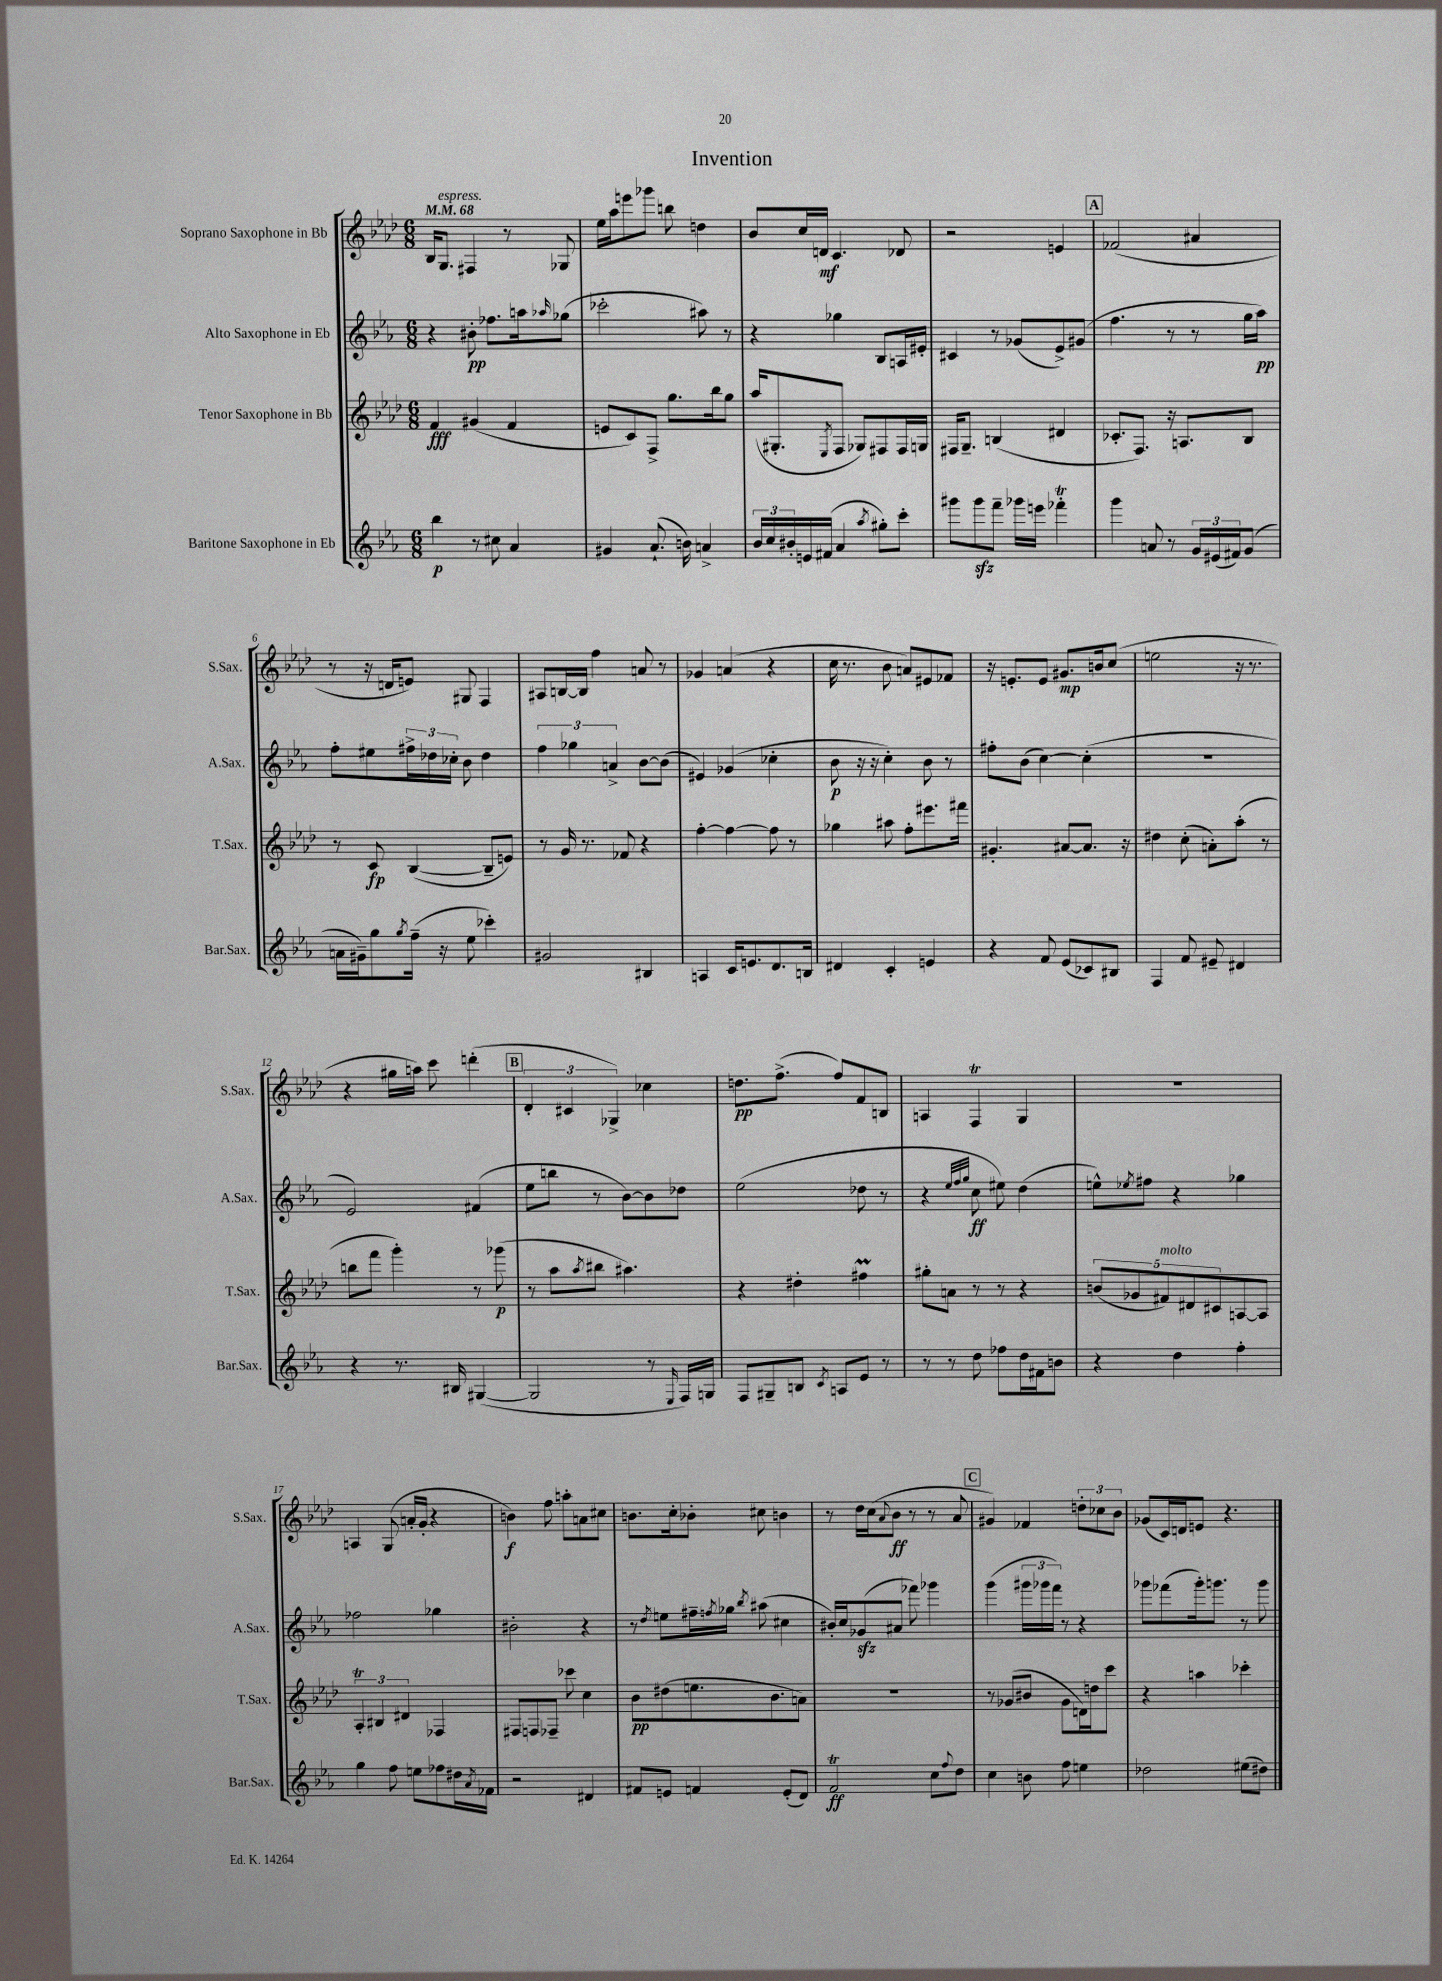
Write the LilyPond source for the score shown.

\header { title = "Invention" }
<<
\new StaffGroup <<
\new Staff = "s0" \with { instrumentName = "Soprano Saxophone in Bb" shortInstrumentName = "S.Sax." } {
    \clef treble \key aes \major \numericTimeSignature \time 6/8 \tempo 4 = 68
    bes16 g8.^\markup { \italic "espress." } fis4 r8 ges8 |
    ees''16 aes''16 e'''8 ges'''8 b''8 d''4 |
    bes'8 c''16 d'16\mf c'4. des'8 |
    r2 e'4 |
    \mark \markup { \box "A" } fes'2( ais'4 |
    r8 r16 d'16 e'8) gis8 f4 |
    ais8 b16~ b16 f''4 a'8 r8 |
    ges'4 a'4( r4 |
    c''16 r8. bes'8 a'8) eis'8 fes'8 |
    r16 e'8.-. e'8 gis'8.\mp b'16 c''8( |
    e''2 r16 r8. |
    r4 gis''16 a''16) c'''8 d'''4-.( |
    \mark \markup { \box "B" } \tuplet 3/2 { des'4-. cis'4 ges4->) } ces''4 |
    d''8.\pp f''8.->( f''8) f'8 b8 |
    a4 f4\trill g4 |
    R2. |
    a4 g8( a'16-. g'16-. r4 |
    b'4\f) f''8 a''8-. a'8 cis''8 |
    b'8. c''16-. bes'8-. cis''8 b'4 |
    r8 des''16 c''16( \appoggiatura { aes'8 } bes'8\ff r8 r8 aes'8 |
    \mark \markup { \box "C" } gis'4) fes'4 \tuplet 3/2 { d''8-. ces''8 bes'8 } |
    ges'8( c'16) d'16 e'8 r4. \bar "|." |
}
\new Staff = "s1" \with { instrumentName = "Alto Saxophone in Eb" shortInstrumentName = "A.Sax." } {
    \clef treble \key ees \major \numericTimeSignature \time 6/8
    r4 bis'8-.\pp fes''8. a''16 \grace { aes''16 } ges''8( |
    ces'''2-. ais''8) r8 |
    r4 ges''4 bes8 a16 eis'16-. |
    cis'4 r8 ges'8( ees'8->) gis'8( |
    \mark \markup { \box "A" } f''4. r8 r8 g''16 aes''16\pp) |
    f''8-. eis''8 \tuplet 3/2 { fis''16-> des''16 ces''16-. } bes'8 des''4 |
    \tuplet 3/2 { f''4 ges''4 a'4-> } bes'8~ bes'8( |
    eis'4) ges'4( ces''4-. |
    bes'8\p r16 r16 c''4-.) bes'8 r8 |
    fis''8-. bes'8( c''4~) c''4-.( |
    R2. |
    ees'2) fis'4( |
    \mark \markup { \box "B" } ees''8 b''8 r8 bes'8~) bes'8 des''8 |
    ees''2( des''8 r8 |
    r4 \grace { ees''32 f''32 g''32 } c''8\ff eis''8) d''4( |
    e''8-^) \acciaccatura { ees''8 } fis''8 r4 ges''4 |
    fes''2 ges''4 |
    bis'2-. r4 |
    r8 \acciaccatura { d''8 } e''8 fis''16-- \acciaccatura { f''8 } ges''16 \acciaccatura { bes''8 } ais''8( cis''4 |
    bis'16-.) c''16 ges'8\sfz( ais'8 fes'''8) ges'''4 |
    \mark \markup { \box "C" } g'''4( \tuplet 3/2 { gis'''16 ges'''16 f'''16) } r8 r4 |
    ges'''8 fes'''8( ges'''16-.) g'''8. r8 g'''8 \bar "|." |
}
\new Staff = "s2" \with { instrumentName = "Tenor Saxophone in Bb" shortInstrumentName = "T.Sax." } {
    \clef treble \key aes \major \numericTimeSignature \time 6/8
    f'4\fff gis'4( f'4 |
    e'8 c'8) f8-> g''8. bes''16 g''8 |
    aes''16( gis8.-. \acciaccatura { ees8 } f8 ges8) fis8 fis16 g16 |
    fis16 g8.-- b4( dis'4 |
    \mark \markup { \box "A" } ces'8.-. f8.) r16 a8. bes8 |
    r8 c'8\fp bes4~( bes8-- e'8) |
    r8 g'16 r8. fes'8 r4 |
    f''4~-. f''4~ f''8 r8 |
    ges''4 ais''8 f''8-. eis'''8. fis'''16 |
    gis'4.-. ais'8~ ais'8. r16 |
    dis''4 c''8-.( a'8-.) aes''8-.( r8 |
    b''8 f'''8 g'''4-.) r8 ges'''8\p( |
    \mark \markup { \box "B" } r8 aes''8 \acciaccatura { aes''8 } bis''8 ais''4.) |
    r4 dis''4-. fis''4\prall |
    gis''8-. a'8 r8 r8 r4 |
    \tuplet 5/4 { b'8( ges'8 fis'8^\markup { \italic "molto" }) dis'8 cis'8 } a8~ a8 |
    \tuplet 3/2 { aes4-.\trill bis4 dis'4 } fes4 |
    fis8 f8 fes8-- ces'''8 c''4 |
    bes'8\pp dis''8( e''8. bes'8. a'8) |
    R2. |
    \mark \markup { \box "C" } r8 ges'8( bis'8 ges'8 d'16) d''16 c'''8 |
    r4 a''4 ces'''4-. \bar "|." |
}
\new Staff = "s3" \with { instrumentName = "Baritone Saxophone in Eb" shortInstrumentName = "Bar.Sax." } {
    \clef treble \key ees \major \numericTimeSignature \time 6/8
    bes''4\p r8 cis''8 aes'4 |
    gis'4 aes'8.-!( b'16) a'4-> |
    \tuplet 3/2 { bes'16 c''16 bis'16-. } e'16 fis'16( aes'4 \acciaccatura { aes''8 } gis''8-.) c'''8-. |
    gis'''8 gis'''8\sfz f'''8-- ges'''16 e'''16 fes'''4-.\trill |
    \mark \markup { \box "A" } g'''4 a'8 r8 \tuplet 3/2 { g'16 eis'16( fis'16) } g'8( |
    a'16 gis'16--) g''8 \acciaccatura { g''8 } f''16--( r16 ees''8 ces'''4-.) |
    gis'2 bis4 |
    a4 c'16 e'8. d'8. b16 |
    dis'4 c'4-. e'4 |
    r4 f'8 ees'8( ces'8) bis8 |
    f4 f'8 eis'8-- dis'4 |
    r4 r8. bis16 gis4~( |
    \mark \markup { \box "B" } gis2 r8 \grace { ees16 } f16) g16 |
    f8 gis8-- b8 \acciaccatura { c'8 } a8 ees'8 r8 |
    r8 r8 d''8 fes''8 d''16 fis'16 b'8 |
    r4 d''4 f''4-. |
    g''4 f''8 e''8 fes''8 dis''16 \acciaccatura { aes'8 } fes'16 |
    r2 dis'4 |
    fis'8 e'8 f'4 e'8-.( d'8) |
    f'2\trill\ff c''8 \appoggiatura { f''8 } d''8 |
    \mark \markup { \box "C" } c''4 b'8 f''8 e''4 |
    des''2 eis''8( dis''8) \bar "|." |
}
>>
>>
